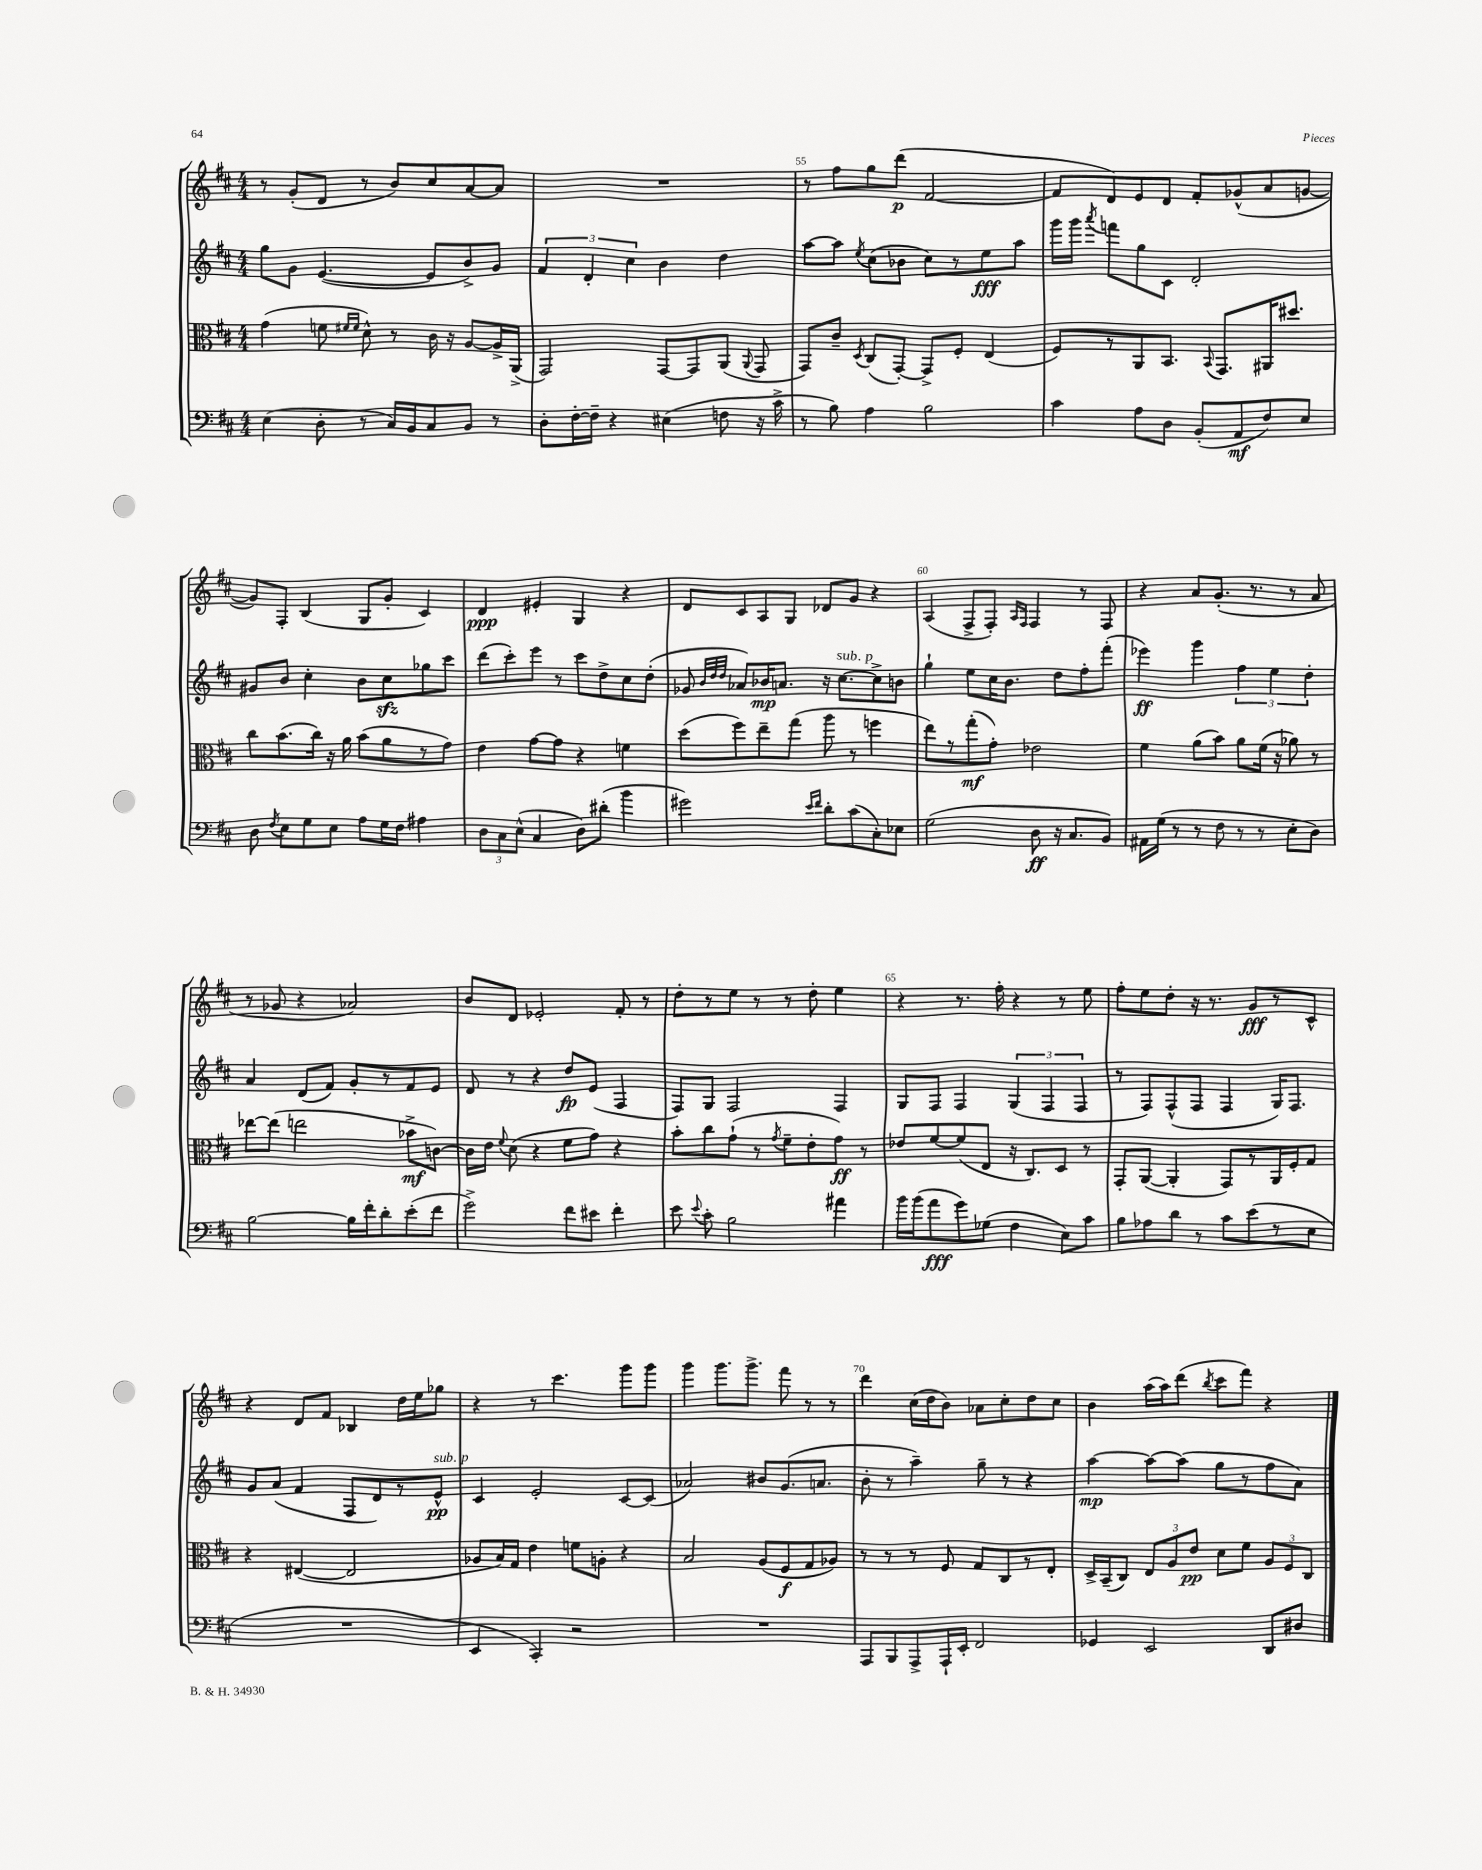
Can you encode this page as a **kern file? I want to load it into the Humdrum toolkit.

**kern	**dynam	**kern	**dynam	**kern	**dynam	**kern	**dynam
*part4	*part4	*part3	*part3	*part2	*part2	*part1	*part1
*staff4	*staff4	*staff3	*staff3	*staff2	*staff2	*staff1	*staff1
*clefF4	*	*clefC3	*	*clefG2	*	*clefG2	*
*k[f#c#]	*	*k[f#c#]	*	*k[f#c#]	*	*k[f#c#]	*
*M4/4	*	*M4/4	*	*M4/4	*	*M4/4	*
=53	=53	=53	=53	=53	=53	=53	=53
(4E\	.	(4g\	.	8gg\L	.	8r	.
.	.	.	.	8g\J	.	(8g'/L	.
8D'\	.	8fn\	.	([4.e/	.	8d/J	.
.	.	16qqf#X/LL	.	.	.	.	.
.	.	16qqf#/JJ	.	.	.	.	.
8r	.	8d^^\)	.	.	.	8r	.
16C#/LL)	.	8r	.	.	.	8b/L)	.
16BB/J	.	.	.	.	.	.	.
8C#/	.	16c#\	.	8e/L]	.	8cc#/	.
.	.	16r	.	.	.	.	.
8BB/J	.	[8A/L	.	8b^/)	.	[8a/	.
8r	.	16A^/L]	.	8g/J	.	8a/J]	.
.	.	(16AA^/JJ	.	.	.	.	.
=54	=54	=54	=54	=54	=54	=54	=54
8D'\L	.	2GG/)	.	6f#/	.	1r	.
[16F#'\L	.	.	.	.	.	.	.
.	.	.	.	6d'/	.	.	.
16F#~\JJ]	.	.	.	.	.	.	.
4r	.	.	.	.	.	.	.
.	.	.	.	6cc#\	.	.	.
(4E#X\	.	[8GG/L	.	4b\	.	.	.
.	.	8GG/]	.	.	.	.	.
8Fn\	.	(8AA/J	.	4dd\	.	.	.
.	.	8qqAA/	.	.	.	.	.
16r	.	8GG/	.	.	.	.	.
16c#^\	.	.	.	.	.	.	.
=55	=55	=55	=55	=55	=55	=55	=55
8r	.	8GG/L)	.	[8aa\L	.	8r	.
8B\)	.	8c#~/J	.	8aa\J]	.	8ff#\L	.
.	.	8qD/	.	8qee/	.	.	.
4A\	.	(8C#/L	.	(8cc#\L	.	8gg\	.
.	.	[8GG'/J)	.	8b-X\J	.	(8ddd\J	p
2B\	.	8GG^/L]	.	8cc#\L)	.	[2f#/	.
.	.	8F#'/J	.	8r	.	.	.
.	.	(4E/	.	8ee\	fff	.	.
.	.	.	.	8aa\J	.	.	.
=56	=56	=56	=56	=56	=56	=56	=56
4c#\	.	8F#/L)	.	16ggg\LL	.	8f#/L]	.
.	.	.	.	16ggg\JJ	.	.	.
.	.	.	.	8qaaa/	.	.	.
.	.	8r	.	8fffn\L	.	8d/)	.
8A\L	.	8AA/	.	8gg\	.	8e/	.
8D\J	.	8.BB/J	.	8c#\J	.	8d/J	.
(8BB'/L	.	.	.	2d'/	.	8f#'/L	.
.	.	8qqBB/	.	.	.	.	.
.	.	8.GG/L	.	.	.	.	.
8AA/	mf	.	.	.	.	(8g-X^^/	.
8F#/)	.	16AA#X/K	.	.	.	8a/	.
.	.	8.dd#X/J	.	.	.	.	.
8E/J	.	.	.	.	.	[8gn/J	.
!!LO:LB:g=z
=57	=57	=57	=57	=57	=57	=57	=57
8D\	.	8cc#\L	.	8g#X/L	.	8g/L])	.
8qF#/	.	.	.	.	.	.	.
8E\L	.	(8.b\	.	8b/J	.	8F#'/J	.
8G\	.	.	.	4cc#'\	.	(4B/	.
.	.	16cc#\Jk)	.	.	.	.	.
8E\J	.	16r	.	.	.	.	.
.	.	16a\	.	.	.	.	.
8A\L	.	(8b\L	.	8b\L	.	8G/L	.
16G\L	.	8a\	.	8cc#zz\	.	8g'/J	.
16F#\JJ	.	.	.	.	.	.	.
4A#X\	.	8r	.	8gg-X\	.	4c#/)	.
.	.	8g\J)	.	8ccc#\J	.	.	.
=58	=58	=58	=58	=58	=58	=58	=58
12D\L	.	4e\	.	(8ddd\L	.	4d/	ppp
12C#\	.	.	.	.	.	.	.
.	.	.	.	8ccc#'\)	.	.	.
(12E^^\J	.	.	.	.	.	.	.
4C#/	.	[8g\L	.	8eee\J	.	4e#X'/	.
.	.	8g\J]	.	8r	.	.	.
8D\L)	.	4r	.	8ccc#\L	.	4G/	.
(8d#X'\J	.	.	.	8dd^\	.	.	.
4b\	.	4fn\	.	8cc#\	.	4r	.
.	.	.	.	(8dd'\J	.	.	.
=59	=59	=59	=59	=59	=59	=59	=59
2g#X\)	.	(8dd\L	.	8g-X/	.	8d/L	.
.	.	.	.	32qqb/LLL	.	.	.
.	.	.	.	32qqdd/	.	.	.
.	.	.	.	32qqdd/JJJ	.	.	.
.	.	8ff#\)	.	8a-X/L)	.	8c#/	.
.	.	8ee~\	.	16b-X/K	mp	8A/	.
.	.	.	.	8.an/J	.	.	.
.	.	(8gg\J	.	.	.	8G/J	.
16qqe/LL	.	.	.	.	.	.	.
16qqf#/JJ	.	.	.	.	.	.	.
8d'\L	.	8aa\	.	16r	.	8d-X/L	.
!	!	!	!	!LO:TX:a:i:t=sub. p	!	!	!
.	.	.	.	[8.cc#\L	.	.	.
(8c#\	.	8r	.	.	.	8g/J	.
8C#'\)	.	4ffn\	.	8cc#^\]	.	4r	.
8E-X\J	.	.	.	8bn\J	.	.	.
=60	=60	=60	=60	=60	=60	=60	=60
(2G\	.	8ee\L)	.	4gg`\	.	(4A/	.
.	.	8r	.	.	.	.	.
.	.	(8gg'\	mf	8ee\L	.	8F#^/L	.
.	.	8g'\J)	.	16cc#\K	.	8F#'/J)	.
.	.	.	.	8.b\J	.	.	.
.	.	.	.	.	.	16qqA/LL	.
.	.	.	.	.	.	16qqF#/JJ	.
8D\	ff	2e-X\	.	.	.	4F#/	.
16r	.	.	.	8dd\L	.	.	.
8.C#/L	.	.	.	.	.	.	.
.	.	.	.	8ff#'\	.	8r	.
8BB/J)	.	.	.	(8fff#'\J	.	8F#/	.
=61	=61	=61	=61	=61	=61	=61	=61
16AA#X\LL	.	4f#\	.	4eee-X\)	ff	4r	.
(16G\JJ	.	.	.	.	.	.	.
8r	.	.	.	.	.	.	.
8r	.	(8a\L	.	4ggg\	.	8a/L	.
8F#\	.	8b\J)	.	.	.	(8.g'/J	.
8r	.	8a\L	.	6ff#\	.	.	.
.	.	.	.	.	.	8.r	.
8r	.	(16f#\Jk	.	.	.	.	.
.	.	.	.	6ee\	.	.	.
.	.	16r	.	.	.	.	.
8E'\L	.	8a-X\)	.	.	.	8r	.
.	.	.	.	6dd'\	.	.	.
8D\J)	.	8r	.	.	.	8a/	.
!!LO:LB:g=z
=62	=62	=62	=62	=62	=62	=62	=62
[2B\	.	[8ee-X\L	.	4a/	.	8r	.
.	.	(8ee-\J]	.	.	.	8g-X/	.
.	.	2een\	.	(8d/L	.	4r	.
.	.	.	.	8f#/J)	.	.	.
16B\LL]	.	.	.	8g'/L	.	2a-X/)	.
16f#'\J	.	.	.	.	.	.	.
8d'\	.	.	.	8r	.	.	.
(8e'\	.	8b-X^\L	mf	8f#/	.	.	.
8f#\J	.	[8cn\J)	.	8e/J	.	.	.
=63	=63	=63	=63	=63	=63	=63	=63
2g^\)	.	16c\LL]	.	8d/	.	8b/L	.
.	.	16e\JJ	.	.	.	.	.
.	.	8qqf#/	.	.	.	.	.
.	.	(8d\	.	8r	.	8d/J	.
.	.	4r	.	4r	.	2e-X'/	.
8f#\L	.	8f#\L	.	8dd/L	fp	.	.
8e#X\J	.	8g\J)	.	(8e/J	.	.	.
4f#'\	.	4r	.	4F#/	.	8f#'/	.
.	.	.	.	.	.	8r	.
=64	=64	=64	=64	=64	=64	=64	=64
8e\	.	8b'\L	.	8F#/L)	.	8dd'\L	.
8qqe/	.	.	.	.	.	.	.
8c#'\	.	8cc#\	.	8G/J	.	8r	.
2B\	.	(8g`\J	.	2F#/	.	8ee\J	.
.	.	8r	.	.	.	8r	.
.	.	8qg/	.	.	.	.	.
.	.	8f#~\L	.	.	.	8r	.
.	.	8e'\	.	.	.	8dd'\	.
4a#X\	.	8g\J)	ff	4F#/	.	4ee\	.
.	.	8r	.	.	.	.	.
=65	=65	=65	=65	=65	=65	=65	=65
16b\LL	.	8e-X/L	.	8G/L	.	4r	.
(16b\J	.	.	.	.	.	.	.
8a\	fff	[8f#/	.	8F#/J	.	.	.
8g\)	.	(8f#/]	.	4F#/	.	8.r	.
(8G-X\J	.	8E/J	.	.	.	.	.
.	.	.	.	.	.	16ff#'\	.
4F#\	.	16r	.	(6G/	.	4r	.
.	.	8.C#/L)	.	.	.	.	.
.	.	.	.	6F#/	.	.	.
8E\L)	.	8D/J	.	.	.	8r	.
.	.	.	.	6F#/	.	.	.
8c#\J	.	8r	.	.	.	8ee\	.
=66	=66	=66	=66	=66	=66	=66	=66
8B\L	.	8GG'/L	.	8r	.	8ff#'\L	.
8A-X\	.	([8AA/J	.	8F#/L)	.	8ee\	.
8d\J	.	4AA'/]	.	(8F#^^/	.	8dd'\J	.
8r	.	.	.	8F#/J	.	16r	.
.	.	.	.	.	.	8.r	.
8c#\L	.	8GG/L)	.	4F#/	.	.	.
(8e\	.	8r	.	.	.	8g/L	fff
8r	.	16AA/L	.	16G/KL)	.	8r	.
.	.	16F#'/J	.	8.F#/J	.	.	.
8E\J	.	8G/J	.	.	.	8c#^^/J	.
!!LO:LB:g=z
=67	=67	=67	=67	=67	=67	=67	=67
1r	.	4r	.	8g/L	.	4r	.
.	.	.	.	(8a/J	.	.	.
.	.	([4E#X/	.	4f#/	.	8d/L	.
.	.	.	.	.	.	8f#/J	.
.	.	2E#/]	.	8F#/L	.	4B-X/	.
.	.	.	.	8d/)	.	.	.
.	.	.	.	8r	.	16dd\LL	.
.	.	.	.	.	.	16ee\J	.
!	!	!	!	!LO:TX:a:i:t=sub. p	!	!	!
.	.	.	.	8e^^/J	pp	8gg-X\J	.
=68	=68	=68	=68	=68	=68	=68	=68
4EE/	.	8A-X/L	.	4c#/	.	4r	.
.	.	16B/L)	.	.	.	.	.
.	.	16G/JJ	.	.	.	.	.
4CC#'/)	.	4e\	.	2e'/	.	8r	.
.	.	.	.	.	.	4.ccc#\	.
2r	.	8fn\L	.	.	.	.	.
.	.	8An'\J	.	.	.	.	.
.	.	4r	.	[8c#/L	.	8ggg\L	.
.	.	.	.	(8c#/J]	.	8ggg\J	.
=69	=69	=69	=69	=69	=69	=69	=69
1r	.	2B/	.	2a-X/)	.	4ggg\	.
.	.	.	.	.	.	8.ggg\L	.
.	.	.	.	.	.	8.ggg^\J	.
.	.	(8A/L	.	8b#X/L	.	.	.
.	.	8F#/	f	(8.g/	.	8fff#\	.
.	.	8G/	.	.	.	8r	.
.	.	.	.	8.an/J	.	.	.
.	.	8A-X/J)	.	.	.	8r	.
=70	=70	=70	=70	=70	=70	=70	=70
8AAA/L	.	8r	.	8b'\	.	4ddd\	.
8BBB/	.	8r	.	8r	.	.	.
8AAA^/	.	8r	.	4aa~\)	.	(16cc#\LL	.
.	.	.	.	.	.	16dd\J	.
16AAA`/L	.	8F#/	.	.	.	8b\J)	.
16EE'/JJ	.	.	.	.	.	.	.
2FF#/	.	8G/L	.	8gg~\	.	8a-X\L	.
.	.	8C#/	.	8r	.	8cc#'\	.
.	.	8r	.	4r	.	8dd\	.
.	.	8E'/J	.	.	.	8cc#\J	.
=71	=71	=71	=71	=71	=71	=71	=71
4GG-X/	.	16D^/LL	.	[4aa\	mp	4b\	.
.	.	(16BB~/J	.	.	.	.	.
.	.	8C#/J)	.	.	.	.	.
2EE/	.	12E/L	.	8aa\L_	.	(16aa\LL	.
.	.	.	.	.	.	16aa\J)	.
.	.	12A/	.	.	.	.	.
.	.	.	.	(8aa\J]	.	(8ddd\J	.
.	.	12e/J	pp	.	.	.	.
.	.	.	.	.	.	8qbb/	.
.	.	8d\L	.	8gg\L	.	8ccc#\L	.
.	.	8f#\J	.	8r	.	8fff#\J)	.
8DD/L	.	12A/L	.	8ff#\	.	4r	.
.	.	12F#/	.	.	.	.	.
8D#X/J	.	.	.	8a\J)	.	.	.
.	.	12C#/J	.	.	.	.	.
==	==	==	==	==	==	==	==
*-	*-	*-	*-	*-	*-	*-	*-
